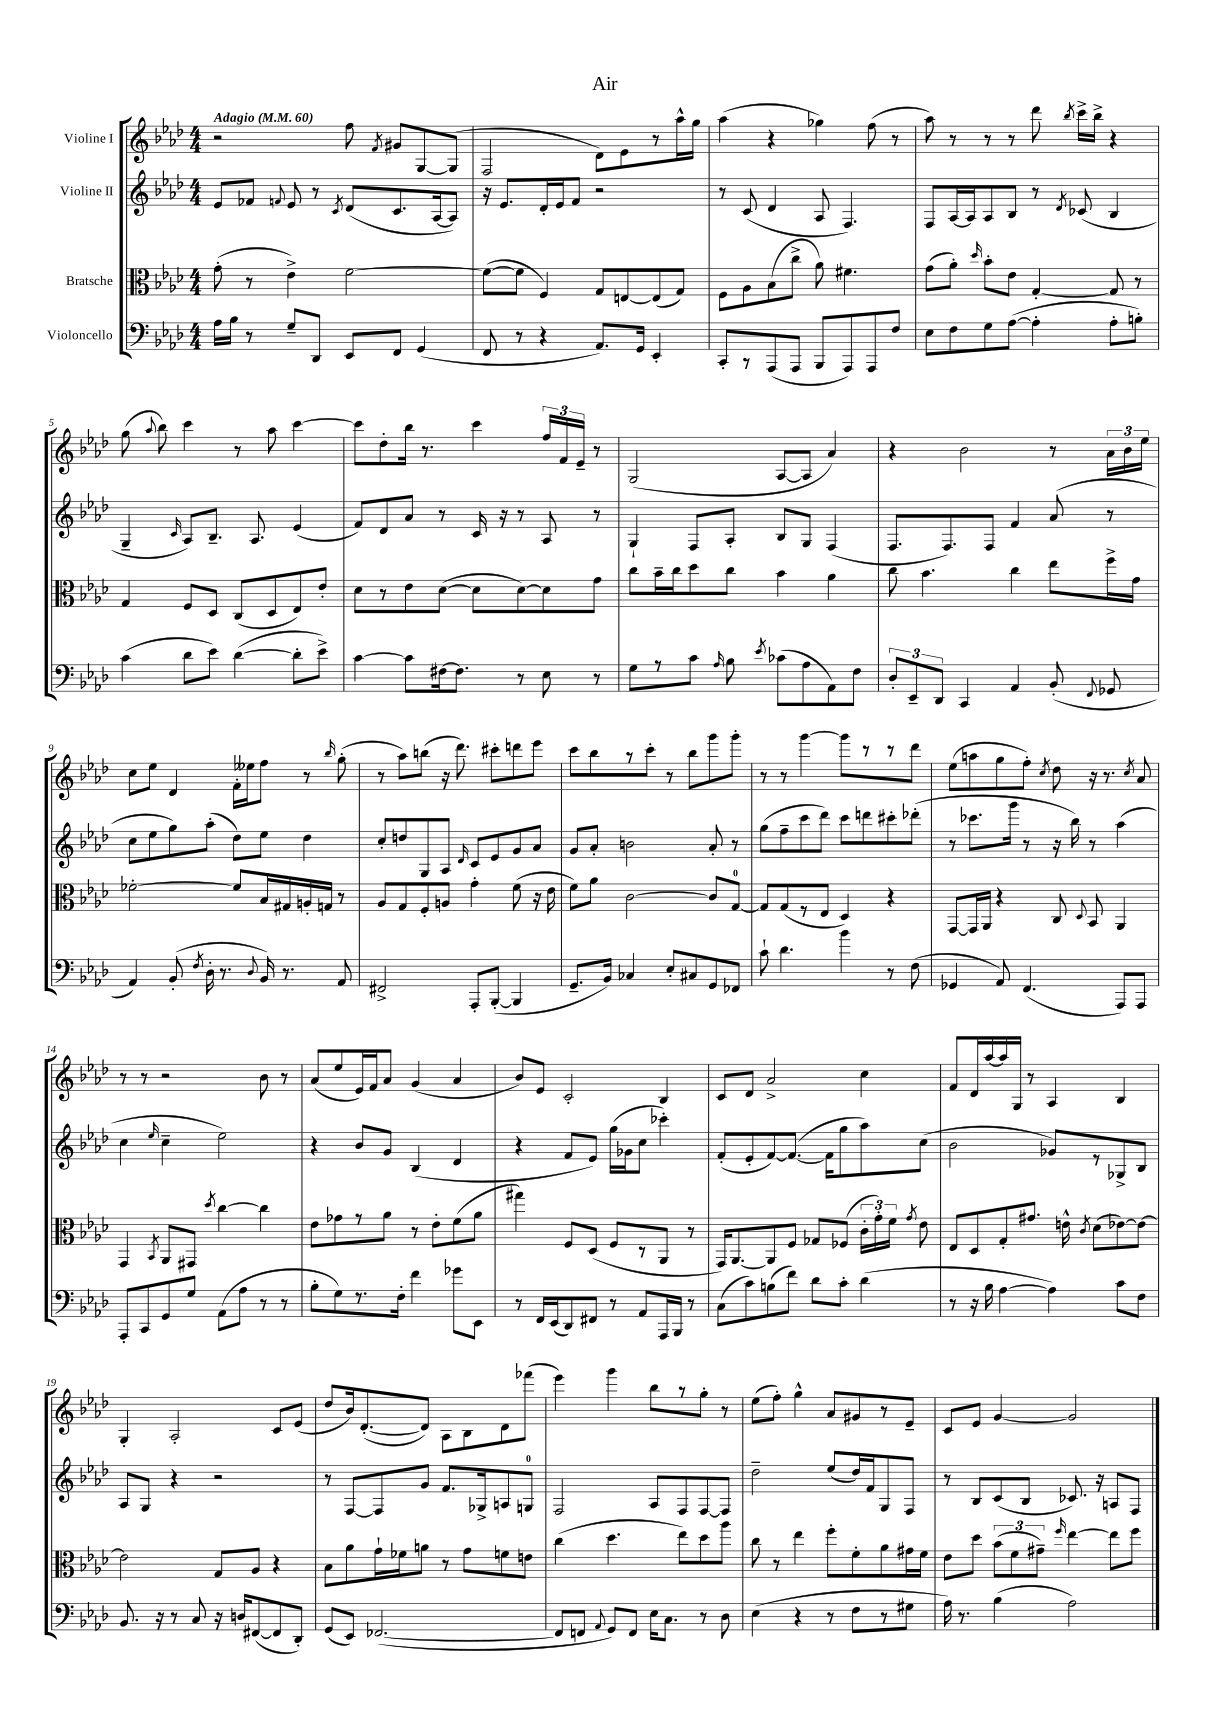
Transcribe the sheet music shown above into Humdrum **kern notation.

**kern	**kern	**kern	**kern
*staff4	*staff3	*staff2	*staff1
*clefF4	*clefC3	*clefG2	*clefG2
*k[b-e-a-d-]	*k[b-e-a-d-]	*k[b-e-a-d-]	*k[b-e-a-d-]
*M4/4	*M4/4	*M4/4	*M4/4
*MM60	*MM60	*MM60	*MM60
16A-	(8g'	8e-	2r
16B-	.	.	.
8r	8r	8f-	.
.	.	8qqf	.
8G~	4e-^)	8e-	.
8DD-	.	8r	.
.	.	8qc	.
8EE-	[2f	(8d-	8ff
.	.	.	8qf
8FF	.	8.c	8g#
(4GG	.	.	[8G
.	.	[16A-	.
.	.	8A-])	(8G]
=	=	=	=
8FF	(8f_	16r	2F
.	.	8.e-	.
8r	8f]	.	.
4r	4F)	16d-'	.
.	.	16e-	.
.	.	8f	.
8.AA-)	8G	2r	8d-)
.	[8E	.	8e-
16GG	.	.	.
4EE-'	(8E]	.	8r
.	8G)	.	16aa-^^
.	.	.	16gg
=	=	=	=
8CC'	8F	8r	(4aa-
8r	8A-	(8c	.
(8AAA-	(8B-	4d-	4r
8AAA-	8cc^	.	.
8BBB-	8a-)	8A-	4gg-)
8AAA-)	4.f#	4.F)	.
8AAA-	.	.	(8ff
8F	.	.	8r
=	=	=	=
8E-	(8g	8F	8aa-)
8F	8a-')	[16A-	8r
.	.	16A-]	.
.	16qqdd-	.	.
8G	8b-'	8A-	8r
([8A-	8e-	8B-	8r
4A-']	[4G'	8r	8ddd-
.	.	8qd-	8qbb-
.	.	(8c-	16ccc^
.	.	.	16bb-^
8A-'	8G]	4B-	4r
8B')	8r	.	.
=	=	=	=
(4c	4G	4G~	(8gg
.	.	.	8qqaa-
.	.	.	8bb-)
.	.	16qqc	.
8d-	8F	8A-)	4ccc
8e-)	8D-	8.B-~	.
([4d-	(8C	.	8r
.	.	8.A-	.
.	8D-	.	8aa-
8d-']	8E-)	(4e-	[4ccc
8e-^)	8e-'	.	.
=	=	=	=
[4c	8d-	8f)	8ccc]
.	8r	8d-	8dd-'
8c]	8e-	8a-	16bb-
.	.	.	8.r
[16F#	([8d-	8r	.
8.F#]	.	.	.
.	8d-]	16c	4ccc
.	.	16r	.
8r	[8d-)	8r	.
8E-	8d-]	8A-	24ff
.	.	.	24f
.	.	.	24e-~
8r	8g	8r	8r
=	=	=	=
8G	8cc	4G`	(2G
8r	16b-~	.	.
.	16cc	.	.
8c	8dd-	8F	.
16qqA-	.	.	.
8B-	8cc	8A-'	.
8qe-	.	.	.
(8c-	4b-	8B-	[8A-
8A-	.	8G	8A-]
8AA-)	4a-	(4F	4a-)
8F	.	.	.
=	=	=	=
12D-'	8cc	8.F	4r
12EE-~	.	.	.
.	4.b-	.	.
12DD-	.	.	.
.	.	8.F)	.
4CC	.	.	2b-
.	.	8F	.
4AA-	4cc	4f	.
(8BB-'	8ee-	(8a-	8r
8qqFF	.	.	.
8GG-	16ff^	8r	24a-
.	.	.	24b-
.	16g	.	.
.	.	.	24ee-
=	=	=	=
4AA-)	[2f-'	8cc	8cc
.	.	8ee-	8ee-
(8BB-'	.	8gg)	4d-
8qF	.	.	.
16D-'	.	(8aa-'	.
8.r	.	.	.
.	8f-]	8dd-)	16f'
.	.	.	16ee--
8qqD-	.	.	.
16BB-)	16B-	8ee-	8ff
8.r	16G#	.	.
.	16A'	4dd-	8r
.	16G	.	.
.	.	.	16qqbb-
8AA-	8r	.	(8gg'
=	=	=	=
2FF#^	8A-	8cc'	8r
.	8G	8dd	8aa-)
.	8F'	8G	(8bb
.	8A	8A-	16r
.	.	.	8.ddd-)
.	.	16qqd-	.
8AAA-'	4g'	8c	.
([8BBB-'	.	8e-	8ccc#'
4BBB-]	(8f	8g	8ddd
.	16r	8a-	8eee-
.	16e-	.	.
=	=	=	=
8.GG~	8f)	8g	8ccc
.	8a-	8a-'	8bb-
16BB-)	.	.	.
4C-	[2c	2b	8r
.	.	.	8ccc'
8E-'	.	.	8r
8C#	.	.	8bb-
8GG	8c]	8a-'	8ggg
8FF-	[8G	8r	8ggg'
=	=	=	=
8c`	8G]	(8gg	8r
4.d-	(8G	8ff~	8r
.	8r	8ccc	[4ggg
.	8E-	8ddd-)	.
4b-	4D-)	8ccc	8ggg]
.	.	8ddd	8r
8r	4r	8ccc#'	8r
(8F	.	(8ddd-'	8ddd-
=	=	=	=
4GG-	[8GG	8r	(8ee-
.	16GG]	8.ccc-	8aa
.	16AA-	.	.
8AA-)	4r	.	8gg
.	.	16ggg	.
(4.FF	.	8r	8ff')
.	.	.	8qcc
.	8C	16r	8dd-
.	.	16bb-)	.
.	8qqD-	.	.
.	8BB-	8r	16r
.	.	.	8.r
8AAA-)	4AA-	(4aa-	.
.	.	.	8qcc
8AAA-	.	.	8a-
=	=	=	=
8AAA-'	4GG	4cc	8r
8CC	.	.	8r
.	8qBB-	16qqee-	.
8GG	8AA-	4cc~	2r
8G	8GG#	.	.
.	8qdd-	.	.
(8AA-	[4cc	2ee-)	.
8A-	.	.	.
8r	4cc]	.	8b-
8r	.	.	8r
=	=	=	=
8B-'	8e-	4r	(8a-
8G)	8g-	.	8ee-
8.r	8r	8b-	16e-)
.	.	.	16f
.	8a-	8g	8a-
16F'	.	.	.
4f	8r	(4B-	(4g
.	8e-'	.	.
8g-	(8f	4d-	4a-
8EE-	8a-	.	.
=	=	=	=
8r	4gg#)	4r	8b-)
16FF	.	.	8e-
(16EE-	.	.	.
8DD-)	8F	8f	2c'
8FF#	(8D-	8e-)	.
8r	8F	(16gg	.
.	.	16g-	.
8AA-	8r	8cc	.
16AAA-	8AA-	4ccc-')	4B-
16BBB-	.	.	.
8r	8r	.	.
=	=	=	=
(8C	16GG)	(8f'	8c
.	[8.AA-	.	.
8c)	.	8e-'	8d-
(8B	8AA-]	[8f)	2a-^
8f)	8F	(8.f_	.
8d-	8G-	.	.
.	.	16f]	.
8c'	(8F-	8gg	.
(4d-	24c'	8aa-)	4cc
.	24g')	.	.
.	24f	.	.
.	8qg	.	.
.	8e-	(8cc	.
=	=	=	=
8r	8E-	2b-	8f
16r	8D-	.	16d-
16B-	.	.	[16aa-
[4A-	8G'	.	16aa-]
.	.	.	16G
.	8.g#	.	8r
4A-])	.	8g-)	4A-
.	16e^^	.	.
.	8qc	.	.
.	(8d-	8r	.
8c	[8e-)	8G-^	4B-
8F	8e-_	8B-	.
=	=	=	=
8.BB-	2e-]	8A-	4G'
.	.	8G	.
16r	.	.	.
8r	.	4r	2A-'
8C	.	.	.
16r	8G	2r	.
16D	.	.	.
([8FF#	8A-	.	.
8FF#]	4r	.	8c
8DD-')	.	.	(8e-
=	=	=	=
(8GG	8B-	8r	8dd-
8EE-)	8a-	[8F	16b-)
.	.	.	([8.d-'
([2.FF-	16g`	8F]	.
.	16f-	.	.
.	8a	8g	8d-])
.	8r	8.f	8A-
.	8g	.	8B-
.	.	16G-^	.
.	8f	8A	8d-
.	8e	8G	(8fff-
=	=	=	=
8FF-]	(4cc	2F	4eee-)
8FF	.	.	.
8qqAA-	.	.	.
8GG)	4.dd-	.	4ggg
8FF	.	.	.
16E-	.	8A-	8bb-
8.C	.	.	.
.	8ee-)	8F	8r
8r	8dd-	[8F	8gg'
8D-	8aa-	8F]	8r
=	=	=	=
(4E-	8cc	2dd-~	(8ee-
.	8r	.	8ff')
4r	4ee-	.	4gg^^
8r	8ff'	(8ee-	8a-
8F	8f'	16dd-)	8g#
.	.	16f	.
8r	8a-	8G	8r
8G#	16g#	8F	8e-~
.	16f	.	.
=	=	=	=
16A-)	8e-	8r	8c
8.r	.	.	.
.	8dd-	8B-	8e-
(4B-	(12b-	(8c	[4g
.	12f	.	.
.	.	8B-	.
.	12g#~)	.	.
.	16qqff	.	.
2A-)	[4ee-	8.c-)	2g]
.	.	16r	.
.	8ee-]	8A	.
.	8ff	8F	.
==	==	==	==
*-	*-	*-	*-
